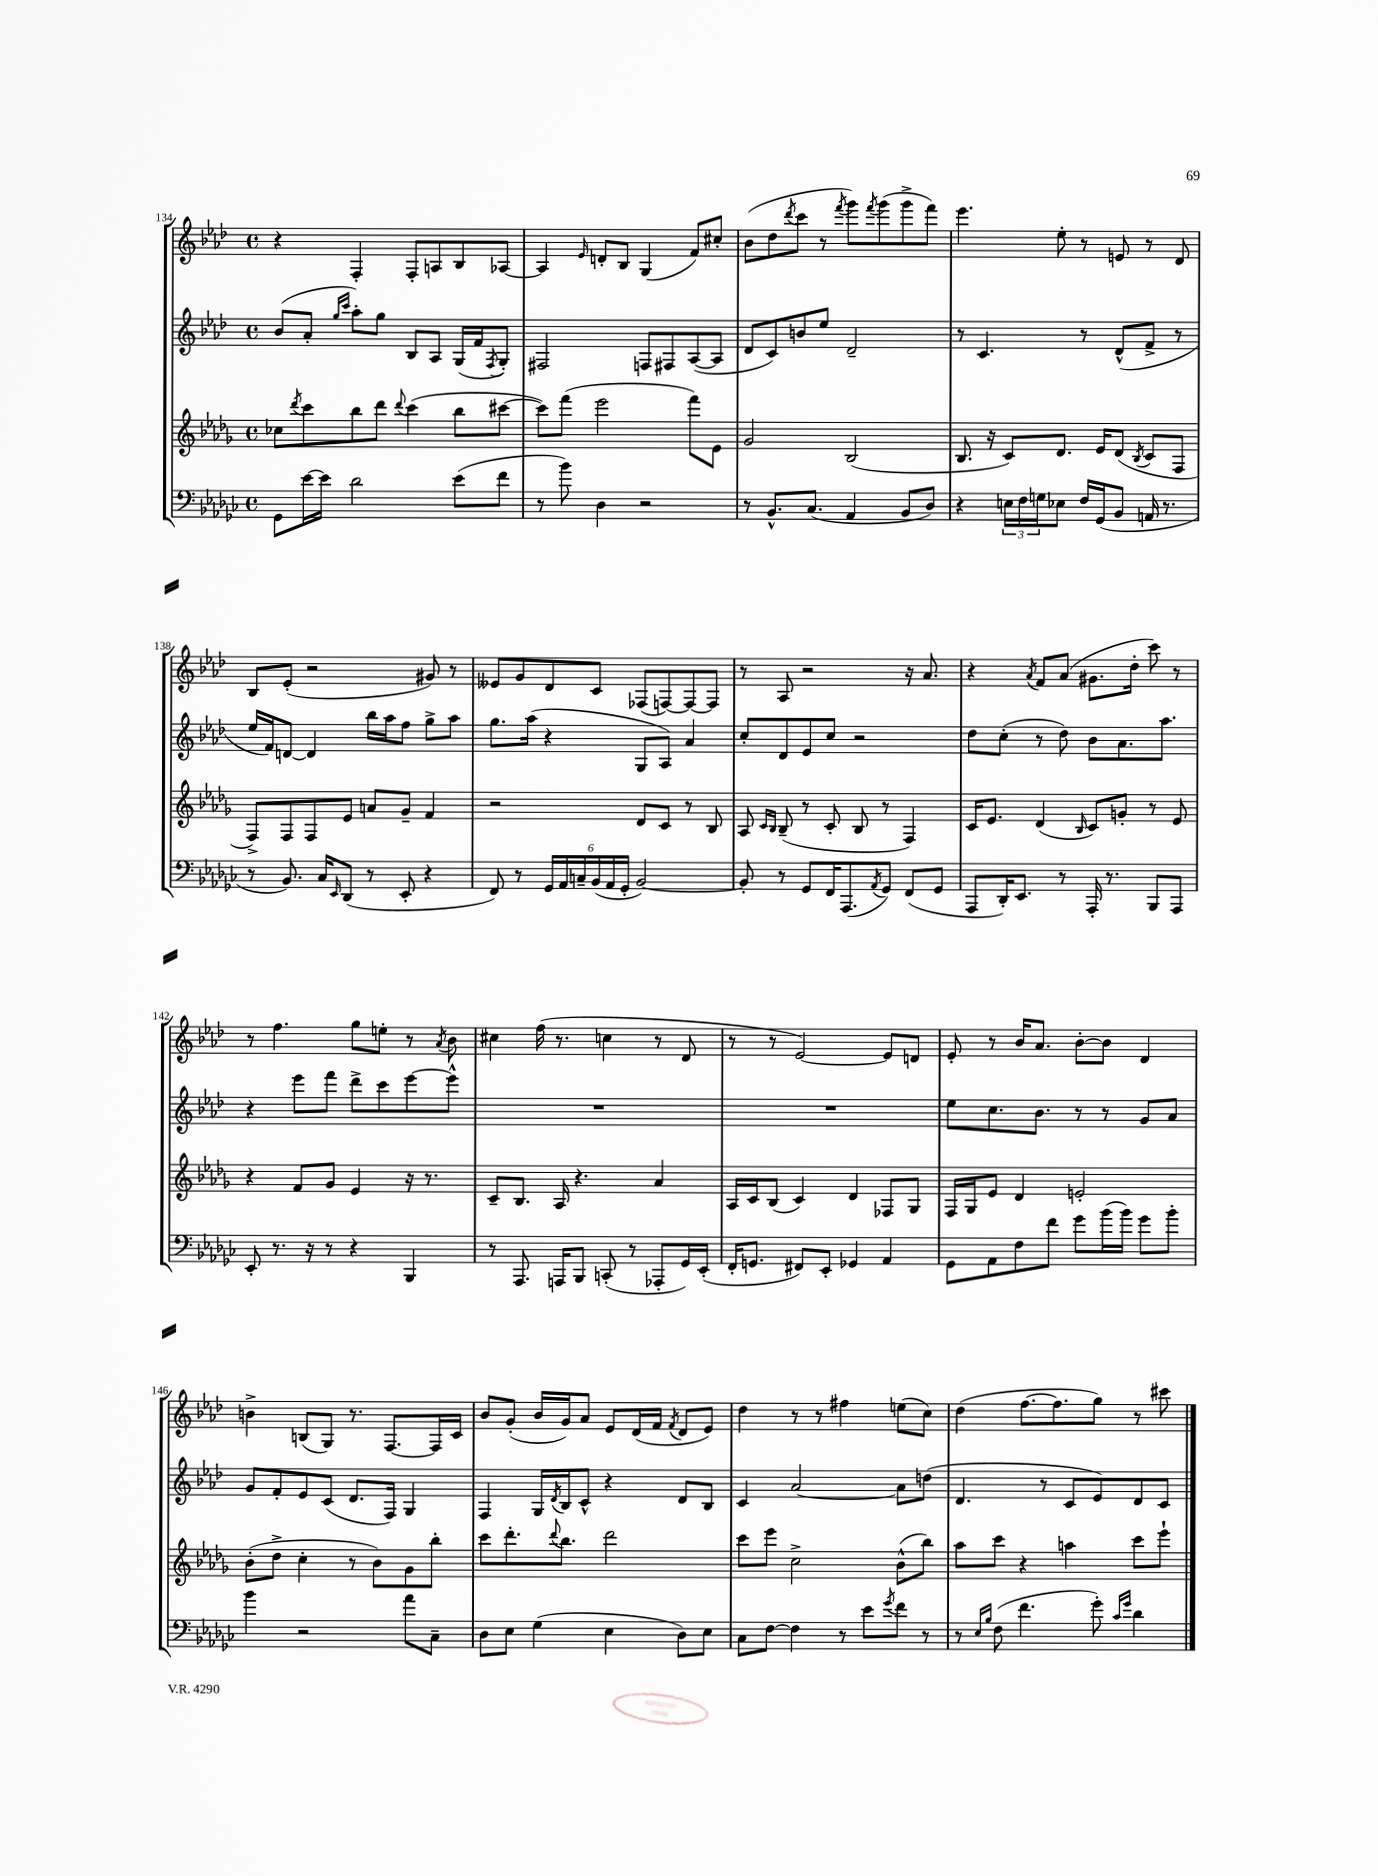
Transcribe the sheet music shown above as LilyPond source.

<<
\new StaffGroup <<
\new Staff = "s0" {
    \clef treble \key aes \major \defaultTimeSignature \time 4/4
    r4 f4-. f8-. a8 bes8 aes8~ |
    aes4 \grace { ees'16 } d'8-. bes8 g4( f'8) cis''8-. |
    bes'8( des''8 \acciaccatura { des'''8 } c'''8 r8 \acciaccatura { f'''8 } g'''8) \acciaccatura { f'''8 } g'''8( g'''8-> f'''8) |
    ees'''4. ees''8-. r8 e'8 r8 des'8 |
    bes8 ees'8-.( r2 gis'8) r8 |
    eeses'8 g'8 des'8 c'8 fes8( f8~) f8~ f8 |
    r8 aes8 r2 r16 aes'8. |
    r4 \acciaccatura { aes'8 } f'8 aes'8( gis'8. des''16-. c'''8) r8 |
    r8 f''4. g''8 e''8-. r8 \acciaccatura { aes'8 } bes'8 |
    cis''4 f''16( r8. c''4 r8 des'8 |
    r8 r8 ees'2~) ees'8 d'8 |
    ees'8-. r8 bes'16 aes'8. bes'8~-. bes'8 des'4 |
    b'4-> b8( g8) r8. f8.~ f16 c'16 |
    bes'8 g'8-.( bes'16 g'16) aes'8 ees'8 des'16( f'16 \acciaccatura { f'8 } des'8 ees'8) |
    des''4 r8 r8 fis''4 e''8( c''8) |
    des''4( f''8.~ f''8. g''8) r8 cis'''8 \bar "|." |
}
\new Staff = "s1" {
    \clef treble \key aes \major \defaultTimeSignature \time 4/4
    bes'8( aes'8-. \grace { g''16 c'''16 } aes''8-.) g''8 bes8 aes8 g16( f'16 \acciaccatura { f8 } g8-.) |
    fis2 f8 fis8 aes8~( aes8 |
    des'8 c'8) b'8 ees''8 des'2-- |
    r8 c'4. r8 des'8-^( f'8-> r8 |
    ees''16 f'16) d'8~ d'4 bes''16 aes''16 f''8 g''8-> aes''8 |
    g''8. aes''16( r4 g8 aes8) aes'4 |
    c''8-. des'8 ees'8 c''8 r2 |
    des''8 c''8-.( r8 des''8) bes'8 aes'8. aes''8. |
    r4 ees'''8 f'''8 des'''8-> c'''8 ees'''8~ ees'''8-^ |
    R1 |
    R1 |
    ees''8 c''8. bes'8. r8 r8 g'8 aes'8 |
    g'8 f'8-. ees'8 c'8( des'8. f16) g4 |
    f4 g16 \acciaccatura { des'8 } bes16 c'8-^ r4 des'8 bes8 |
    c'4 aes'2~ aes'8 d''8( |
    des'4. r8 c'8 ees'8) des'8 c'8 \bar "|." |
}
\new Staff = "s2" {
    \clef treble \key des \major \defaultTimeSignature \time 4/4
    ces''8 \acciaccatura { des'''8 } c'''8 bes''8 des'''8 \appoggiatura { des'''8 } c'''4( bes''8 cis'''8~ |
    cis'''8) f'''8( ees'''2 f'''8) ees'8 |
    ges'2 bes2( |
    bes8. r16 c'8) des'8. ees'16 des'8( \acciaccatura { bes8 } c'8 f8 |
    f8->) f8 f8 ees'8 a'8 ges'8-- f'4 |
    r2 des'8 c'8 r8 bes8 |
    aes8 \grace { c'16 bes16 } bes8--( r8 c'8-. bes8 r8 f4) |
    c'16 ees'8. des'4( \grace { bes16 } c'8) g'8-. r8 ees'8 |
    r4 f'8 ges'8 ees'4 r16 r8. |
    c'8-- bes8. aes16 r4. aes'4 |
    aes16 c'16 bes8( c'4) des'4 fes8 ges8 |
    f16 ges16 ees'8 des'4 e'2-. |
    bes'8-.( des''8-> c''4-. r8 bes'8) ges'8 bes''8-. |
    c'''8 des'''8.-. \appoggiatura { des'''8 } bes''8. des'''2 |
    c'''8 ees'''8 c''2-> bes'8-^( bes''8) |
    aes''8 c'''8 r4 a''4 c'''8 ees'''8-! \bar "|." |
}
\new Staff = "s3" {
    \clef bass \key ges \major \defaultTimeSignature \time 4/4
    ges,8 ees'16~ ees'16 des'2 ees'8( f'8 |
    r8 bes'8) des4 r2 |
    r8 bes,8.-^ ces8.( aes,4 bes,8 des8) |
    r4 \tuplet 3/2 { e16 f16 g16 } ees8 f16 ges,16( bes,8 a,16 r8. |
    r8 bes,8.) ces16 \grace { ees,16 } des,8( r8 ees,8-. r4 |
    f,8) r8 \tuplet 6/4 { ges,16 aes,16 c16-- bes,16( aes,16 ges,16-. } bes,2~) |
    bes,8-. r8 ges,8 f,16 aes,,8.( \acciaccatura { aes,8 } ges,8) f,8( ges,8 |
    aes,,8 des,16-.) ees,8. r8 aes,,16-. r8. bes,,8 aes,,8 |
    ees,8-. r8. r16 r8 r4 bes,,4 |
    r8 aes,,8. a,,16 bes,,8 c,8-.( r8 aes,,8-. ges,16) ees,16-.( |
    f,16-. g,8. fis,8) ees,8-. ges,4 aes,4 |
    ges,8 aes,8 f8 f'8 ges'8 bes'16( bes'16) ges'8 bes'8-. |
    bes'4 r2 aes'8 ces8-- |
    des8 ees8 ges4( ees4 des8) ees8 |
    ces8 f8~ f4 r8 ees'8 \acciaccatura { ges'8 } f'8 r8 |
    r8 \grace { ees16 bes16 } f8( f'4. ges'8-.) \grace { ces'16 ges'16 } des'4 \bar "|." |
}
>>
>>
\layout { \context { \Score currentBarNumber = #134 } }
